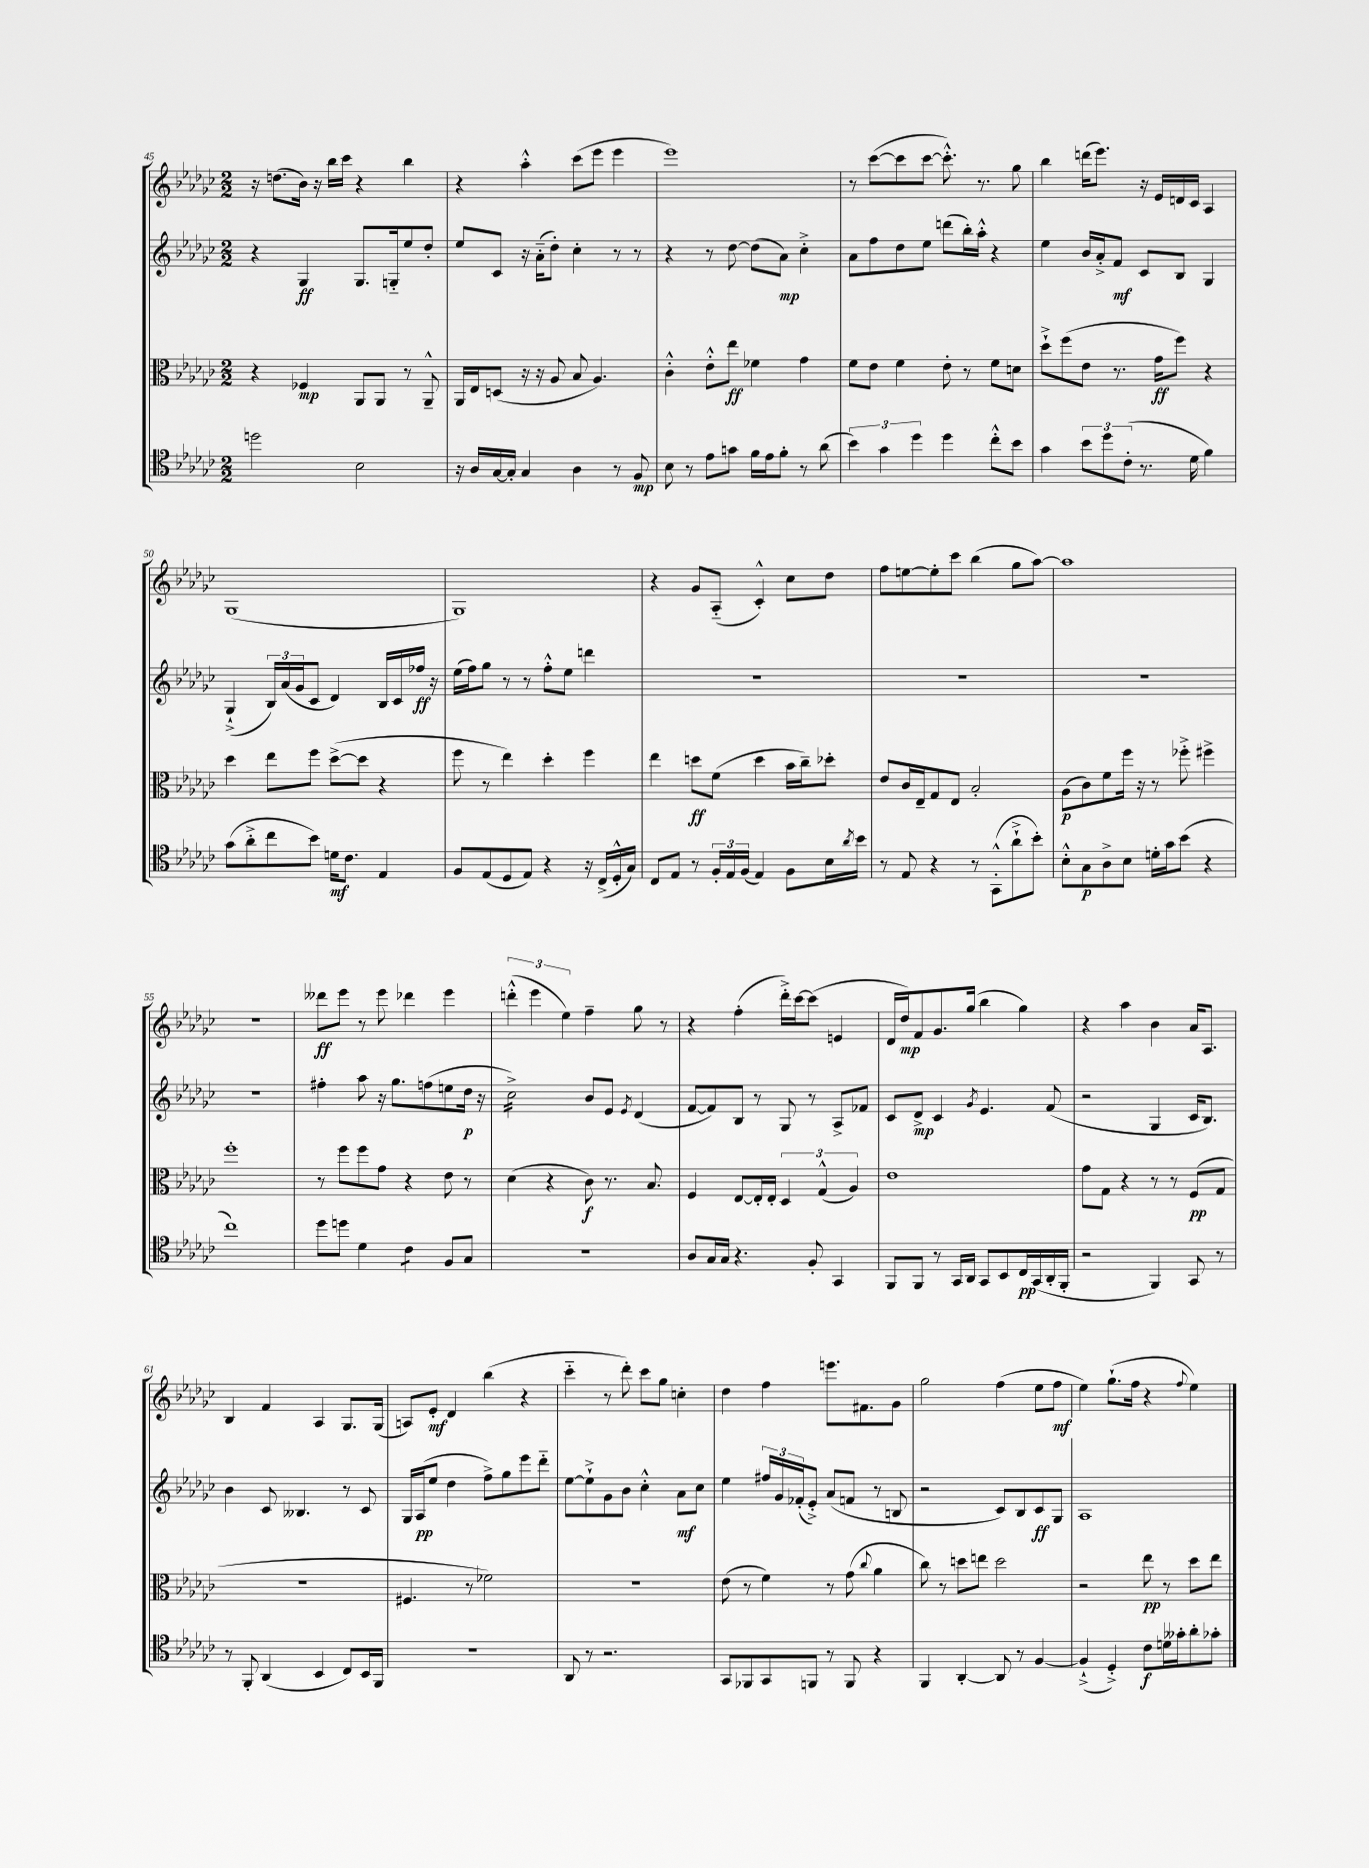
<<
\new StaffGroup <<
\new Staff = "s0" {
    \clef treble \key ges \major \numericTimeSignature \time 2/2
    r16 d''8.( bes'16) r16 bes''16 ces'''16 r4 bes''4 |
    r4 aes''4-.-^ ces'''8( ees'''8 ees'''4 |
    ees'''1) |
    r8 ces'''8~( ces'''8 ces'''8~ ces'''8.-.-^) r8. ges''8 |
    bes''4 d'''16( ees'''8.) r16 ees'16 d'16 ces'16 aes4 |
    ges1( |
    ges1) |
    r4 ges'8 aes8-_( ces'4-.-^) ces''8 des''8 |
    f''8 e''8~ e''8-. ces'''8 bes''4( ges''8 aes''8~) |
    aes''1 |
    R1 |
    deses'''8\ff ees'''8 r8 ees'''8 des'''4 ees'''4 |
    \tuplet 3/2 { d'''4-.-^( ees'''4 ees''4) } f''4-- ges''8 r8 |
    r4 f''4-.( des'''16-.->) ces'''16~ ces'''8( e'4 |
    des'16 des''16\mp) f'8 ges'8. ges''16( bes''4 ges''4) |
    r4 aes''4 bes'4 aes'16 aes8. |
    bes4 f'4 aes4 ges8. ges16( |
    a8) ees'8-.\mf des'4 bes''4( r4 |
    ces'''4-_ r8 des'''8-.) ces'''8 ges''8 c''4-. |
    des''4 f''4 e'''8. fis'8. ges'8 |
    ges''2 f''4( ees''8 f''8\mf |
    ees''4) ges''8.-!( f''16 r4 \appoggiatura { f''8 } ees''4) \bar "|." |
}
\new Staff = "s1" {
    \clef treble \key ges \major \numericTimeSignature \time 2/2
    r4 ges4\ff ges8. g16-_ ees''8 des''8-. |
    ees''8 ces'8 r16 aes'16-_( des''8-.) ces''4-. r8 r8 |
    r4 r8 des''8~ des''8( aes'8\mp) ces''4-.-> |
    aes'8 f''8 des''8 ees''8 d'''8( bes''16-.) aes''16-.-^ r4 |
    ees''4 bes'16 aes'16-.-> f'8\mf ces'8 bes8 ges4 |
    ges4-!->( \tuplet 3/2 { bes16) aes'16( ges'16 } ces'8 des'4) bes16 ces'16 fes''16\ff r16 |
    ees''16( f''16) ges''8 r8 r8 f''8-.-^ ees''8 d'''4 |
    R1 |
    R1 |
    R1 |
    R1 |
    fis''4-. aes''8 r16 ges''8. f''8( e''8 des''16\p r16 |
    ces''2:16->) bes'8 ees'8 \acciaccatura { ees'8 } des'4( |
    f'8~ f'8) bes8 r8 ges8 r8 aes8-> fes'8 |
    ces'8 des'8->\mp ces'4 \acciaccatura { ges'8 } ees'4. f'8( |
    r2 ges4 ces'16 bes8.) |
    bes'4 ces'8 beses4. r8 ces'8 |
    ges16 aes16\pp( ees''8 des''4 f''8->) ges''8 ees'''8 des'''8-_ |
    ees''8~ ees''8-!-> ges'8 bes'8 ces''4-.-^ aes'8\mf ces''8 |
    ees''4 \tuplet 3/2 { fis''16 ges'16 fes'16-.( } ees'8-.->) aes'8( f'8 r8 b8 |
    r2 ces'8) bes8 ces'8\ff ges8 |
    aes1 \bar "|." |
}
\new Staff = "s2" {
    \clef alto \key ges \major \numericTimeSignature \time 2/2
    r4 fes4\mp aes,8 aes,8 r8 aes,8---^ |
    aes,16 ees16 d8( r16 r16 aes8 bes8 aes4.) |
    ces'4-.-^ ees'8-.-^ ees''8\ff fes'4 ges'4 |
    f'8 ees'8 f'4 ees'8-. r8 f'8 d'8 |
    des''8-!-> f''8( ees'8 r8. ges'16\ff f''8) r4 |
    des''4 ees''8 f''8 des''8~->( des''8 r4 |
    f''8 r8 ees''4) des''4-. f''4 |
    ees''4 d''8\ff f'8( d''4 bes'16 ces''16--) des''8-. |
    ees'8 ces'16 ees16-- ges8 ees8 bes2-. |
    aes8\p( ces'8) f'8 f''16 r16 r8 fes''8-.-> fis''4-> |
    f''1-. |
    r8 f''8 f''8 ges'8 r4 ees'8 r8 |
    des'4( r4 ces'8\f) r8. bes8. |
    f4 ees8~ ees16-. ees16-. \tuplet 3/2 { des4 ges4-^( aes4) } |
    ees'1 |
    ges'8 ges8 r4 r8 r8 f8\pp( ges8 |
    R1 |
    fis4. r8 fes'2) |
    R1 |
    ees'8( r8 f'4) r8 ges'8( \appoggiatura { ces''8 } aes'4 |
    ces''8) r8 d''8 e''8 d''2 |
    r2 ees''8\pp r8 des''8 ees''8 \bar "|." |
}
\new Staff = "s3" {
    \clef tenor \key ges \major \numericTimeSignature \time 2/2
    d''2 bes2 |
    r16 aes16 ges16~ ges16-. ges4 aes4 r8 f8\mp |
    bes8 r8 ees'8 g'8 f'16 ees'16 f'8-. r8 aes'8( |
    \tuplet 3/2 { bes'4) ges'4 des''4 } des''4 ces''8-.-^ bes'8 |
    ges'4 \tuplet 3/2 { bes'8 des''8 ces'8-.( } r8. des'16 f'4) |
    ges'8( aes'8-.-> ces''8 bes'8) d'16\mf ces'8. ees4 |
    f8 ees8( des8 ees8) r4 r16 ces16->( des16-.-^ ges16) |
    ces8 ees8 r8 \tuplet 3/2 { f16-. ees16 f16( } ees4) f8 bes16 \acciaccatura { aes'8 } bes'16 |
    r8 ees8 r4 r8 ges,8-.-^( aes'8-!-> bes'8-.) |
    bes8-.-^ ges8\p aes8-> bes8 d'16-. ges'16 bes'8( r4 |
    ces''1) |
    des''8 d''8 des'4 ces'4:8 f8 ges8 |
    R1 |
    aes8 ges16 ges16 r4. f8-. ges,4 |
    f,8 f,8 r8 ges,16 aes,16 ges,8 bes,8 ces16\pp ges,16( aes,16-. f,16-. |
    r2 f,4) ges,8 r8 |
    r8 f,8-. aes,4( bes,4 ces8) bes,16 f,16 |
    R1 |
    aes,8 r8 r2. |
    ges,8 fes,8 ges,8 f,8 r8 f,8 r4 |
    f,4 aes,4~-. aes,8 r8 f4~ |
    f4-!->( des4-.->) ces'8\f d'16 geses'16-. aes'8-. ges'8-. \bar "|." |
}
>>
>>
\layout { \context { \Score currentBarNumber = #45 } }
